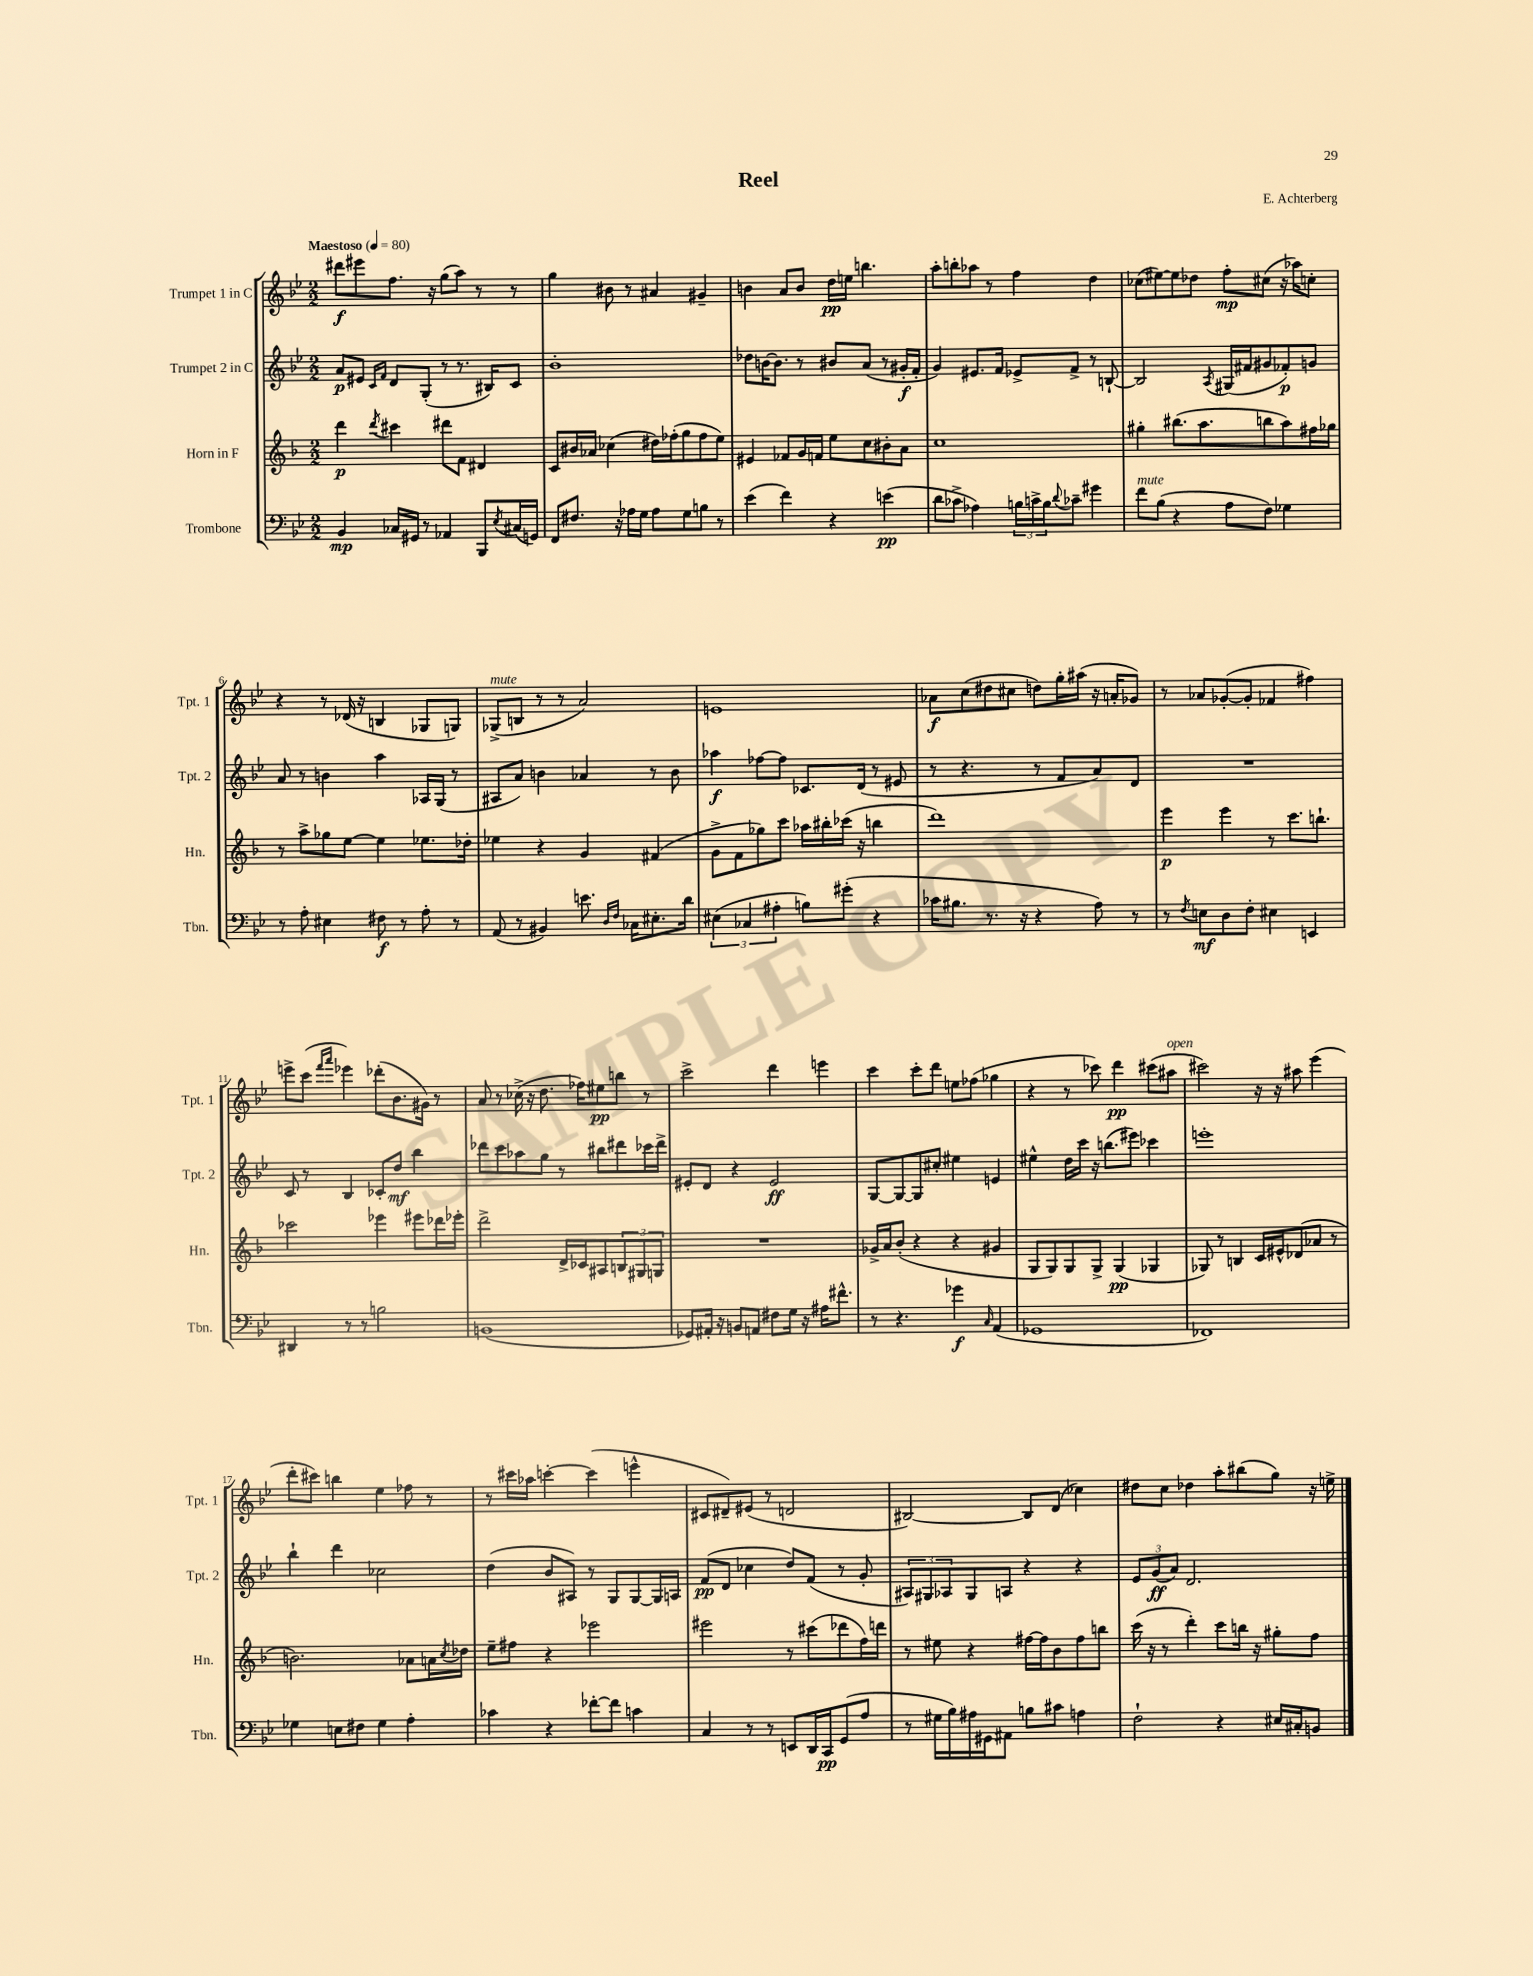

**kern	**dynam	**kern	**dynam	**kern	**dynam	**kern	**dynam
*part4	*part4	*part3	*part3	*part2	*part2	*part1	*part1
*staff4	*staff4	*staff3	*staff3	*staff2	*staff2	*staff1	*staff1
*I"Trombone	*	*I"Horn in F	*	*I"Trumpet 2 in C	*	*I"Trumpet 1 in C	*
*I'Tbn.	*	*I'Hn.	*	*I'Tpt. 2	*	*I'Tpt. 1	*
*clefF4	*	*clefG2	*	*clefG2	*	*clefG2	*
*k[b-e-]	*	*k[b-]	*	*k[b-e-]	*	*k[b-e-]	*
*M2/2	*	*M2/2	*	*M2/2	*	*M2/2	*
*MM80	*	*MM80	*	*MM80	*	*MM80	*
=1	=1	=1	=1	=1	=1	=1	=1
!	!	!	!	!	!	!LO:TX:a:B:t=Maestoso	!
4BB-/	mp	4ddd\	p	8a/L	p	8ddd#X\L	f
.	.	.	.	8e#X/J	.	8eee#X\	.
.	.	.	.	16qqc/LL	.	.	.
.	.	8qddd/	.	16qqf/JJ	.	.	.
16C-X/LL	.	4ccc#X\	.	8d/L	.	8.ff\J	.
16GG#X/JJ	.	.	.	.	.	.	.
8r	.	.	.	(8G'/J	.	.	.
.	.	.	.	.	.	16r	.
4AA-X/	.	8ddd#X\L	.	8r	.	(8gg\L	.
.	.	8f\J	.	8.r	.	8aa\J)	.
8BBB-/L	.	4d#X/	.	.	.	8r	.
.	.	.	.	16B#X/KL)	.	.	.
8qE-/	.	.	.	.	.	.	.
(16C#X/L	.	.	.	8c/J	.	8r	.
16GGn/JJ)	.	.	.	.	.	.	.
=2	=2	=2	=2	=2	=2	=2	=2
8FF/L	.	8c/L	.	1b-'	.	4gg\	.
8.F#X/J	.	16b#X/L	.	.	.	.	.
.	.	16a-X/JJ	.	.	.	.	.
.	.	(4cc-X\	.	.	.	8b#X\	.
16r	.	.	.	.	.	.	.
16A-X\LL	.	.	.	.	.	8r	.
16G\JJ	.	.	.	.	.	.	.
8A-\L	.	16dd#X\LL)	.	.	.	4a#X/	.
.	.	(16ff-X'\J	.	.	.	.	.
8G\	.	8gg\	.	.	.	.	.
8Bn\J	.	8ff-\	.	.	.	4g#X~/	.
8r	.	8ee\J)	.	.	.	.	.
=3	=3	=3	=3	=3	=3	=3	=3
(4e-\	.	4e#X/	.	8dd-X\L	.	4bn\	.
.	.	.	.	[16bn\K	.	.	.
.	.	.	.	8.b\J]	.	.	.
4f\)	.	8f-X/L	.	.	.	8a/L	.
.	.	16g/L	.	8r	.	8b/J	.
.	.	16fn/JJ	.	.	.	.	.
4r	.	8ee\L	.	8b#X/L	.	16dd\LL	pp
.	.	.	.	.	.	16een\JJ	.
.	.	8cc\	.	(8a/J	.	4.bbn\	.
(4en\	pp	8b#X'\	.	8r	.	.	.
.	.	8a\J	.	16g#X'/LL	f	.	.
.	.	.	.	16f'/JJ	.	.	.
=4	=4	=4	=4	=4	=4	=4	=4
8d\L	.	1cc	.	4g/)	.	8aa'\L	.
8c-X^\J	.	.	.	.	.	8bbn'\	.
4A-X\)	.	.	.	8.e#X/L	.	8aa-X\J	.
.	.	.	.	.	.	8r	.
.	.	.	.	16f/Jk	.	.	.
24Bn\LL	.	.	.	8e-X^/L	.	4ff\	.
24cn^\	.	.	.	.	.	.	.
24B\J	.	.	.	.	.	.	.
8qqd/	.	.	.	.	.	.	.
8c-X~\J	.	.	.	8f^/J	.	.	.
4g#X\	.	.	.	8r	.	4dd\	.
.	.	.	.	[8Bn`/	.	.	.
=5	=5	=5	=5	=5	=5	=5	=5
!LO:TX:a:i:t=mute	!	!	!	!	!	!	!
8f\L	.	4gg#X'\	.	2B/]	.	(8cc-X\L	.
(8B-\J	.	.	.	.	.	[8ee#X\)	.
4r	.	(8.bb#X\L	.	.	.	8ee#\]	.
.	.	.	.	.	.	8dd-X\J	.
.	.	8.aa\	.	.	.	.	.
.	.	.	.	8qA/	.	.	.
8A\L	.	.	.	(16G#X/LL	.	8ff'\L	mp
.	.	.	.	16f#X/J	.	.	.
8F\J)	.	8bbn\	.	8g#X/	.	(8cc#X\J	.
4G-X\	.	8aa\)	.	8f-X'/)	p	16r	.
.	.	.	.	.	.	16aa-X\KL)	.
.	.	16ff#X\L	.	8gn/J	.	8ccn'\J	.
.	.	16gg-X\JJ	.	.	.	.	.
!!LO:LB:g=z
=6	=6	=6	=6	=6	=6	=6	=6
8r	.	8r	.	8a/	.	4r	.
8A'\	.	8aa^\L	.	8r	.	.	.
4E#X\	.	8gg-X\	.	4bn\	.	8r	.
.	.	[8ee\J	.	.	.	(16d-X/	.
.	.	.	.	.	.	16r	.
8F#X\	f	4ee\]	.	4aa\	.	4Bn/	.
8r	.	.	.	.	.	.	.
8A'\	.	8.ee-X\L	.	16A-X/LL	.	8G-X/L	.
.	.	.	.	(16G/JJ	.	.	.
8r	.	.	.	8r	.	8Gn/J)	.
.	.	16dd-X'\Jk	.	.	.	.	.
=7	=7	=7	=7	=7	=7	=7	=7
!	!	!	!	!	!	!LO:TX:a:i:t=mute	!
(8AA/	.	4ee-X\	.	8A#X/L	.	(8G-X^/L	.
8r	.	.	.	8a/J)	.	8Bn/J	.
4BB#X/)	.	4r	.	4bn\	.	8r	.
.	.	.	.	.	.	8r	.
8.en\	.	4g/	.	4a-X/	.	2a/)	.
16qqD/LL	.	.	.	.	.	.	.
16qqF/JJ	.	.	.	.	.	.	.
16C-X\KL	.	.	.	.	.	.	.
8.E#X'\	.	(4f#X/	.	8r	.	.	.
.	.	.	.	8b\	.	.	.
16d\Jk	.	.	.	.	.	.	.
=8	=8	=8	=8	=8	=8	=8	=8
(6E#X\	.	8g^\L	.	4aa-X\	f	1en	.
.	.	8f\	.	.	.	.	.
6C-X/	.	.	.	.	.	.	.
.	.	8gg-X\)	.	[8ff-X\L	.	.	.
6A#X'\	.	.	.	.	.	.	.
.	.	8ccc\J	.	8ff-\J]	.	.	.
8Bn\L)	.	16aa-X\LL	.	8.c-X/L	.	.	.
.	.	16bb#X'\	.	.	.	.	.
(8g#X'\J	.	(16ccc-X\JJ	.	.	.	.	.
.	.	16r	.	(16d/Jk	.	.	.
4r	.	4bbn\	.	8r	.	.	.
.	.	.	.	8e#X/	.	.	.
=9	=9	=9	=9	=9	=9	=9	=9
16c-X\KL	.	1ddd)	.	8r	.	8a-X\L	f
8.B#X\J	.	.	.	.	.	.	.
.	.	.	.	4.r	.	(8cc\	.
8.r	.	.	.	.	.	8dd#X\	.
.	.	.	.	.	.	8cc#X\J	.
16r	.	.	.	.	.	.	.
4r	.	.	.	8r	.	8ddn\L)	.
.	.	.	.	8f/L	.	16gg'\L	.
.	.	.	.	.	.	(16aa#X\JJ	.
8A\)	.	.	.	8a/)	.	16r	.
.	.	.	.	.	.	16an'/KL	.
8r	.	.	.	8d/J	.	8g-X/J)	.
=10	=10	=10	=10	=10	=10	=10	=10
8r	.	4eee\	p	1r	.	8r	.
8qF/	.	.	.	.	.	.	.
8En\L	mf	.	.	.	.	8a-X/L	.
8D\	.	4eee\	.	.	.	([8g-X'/	.
8F'\J	.	.	.	.	.	8g-'/J]	.
4E#X\	.	8r	.	.	.	4f-X/	.
.	.	8.ccc\L	.	.	.	.	.
4EEn/	.	.	.	.	.	4ff#X\)	.
.	.	8.bbn`\J	.	.	.	.	.
!!LO:LB:g=z
=11	=11	=11	=11	=11	=11	=11	=11
4DD#X/	.	2ccc-X\	.	8c/	.	8eeen^\L	.
.	.	.	.	8r	.	(8ccc\J	.
.	.	.	.	.	.	16qqfff/LL	.
.	.	.	.	.	.	16qqaaa/JJ	.
8r	.	.	.	4B-/	.	4eee-X\)	.
8r	.	.	.	.	.	.	.
2Bn\	.	4eee-X\	.	8c-X'/L	.	(8ddd-X'\L	.
.	.	.	.	8dd/J	mf	8.b-\	.
.	.	8eee#X\L	.	4bb-\	.	.	.
.	.	.	.	.	.	16g#X\Jk)	.
.	.	16ddd-X\L	.	.	.	8r	.
.	.	16eee-X'\JJ	.	.	.	.	.
=12	=12	=12	=12	=12	=12	=12	=12
(1BBn	.	2ddd^\	.	8ddd-X\L	.	8a/	.
.	.	.	.	8ccc\	.	8r	.
.	.	.	.	8aa-X\	.	(16cc-X^\	.
.	.	.	.	.	.	16r	.
.	.	.	.	8gg\J	.	8.dd\	.
.	.	16d^/LL	.	8r	.	.	.
.	.	16c-X/J	.	.	.	16ff-X\KL)	.
.	.	8A#X/	.	8bb#X\L	.	8ee#X\	pp
.	.	12Bn/	.	8ddd#X\	.	8bbn\J	.
.	.	12G#X/	.	.	.	.	.
.	.	.	.	16ccc-X\L	.	8r	.
.	.	12Gn/J	.	.	.	.	.
.	.	.	.	16ddd#^\JJ	.	.	.
=13	=13	=13	=13	=13	=13	=13	=13
8GG-X/L)	.	1r	.	8e#X'/L	.	2ccc^\	.
16AA#X'/Jk	.	.	.	8d/J	.	.	.
16r	.	.	.	.	.	.	.
8BBn/L	.	.	.	4r	.	.	.
8AAn/J	.	.	.	.	.	.	.
8F#X\L	.	.	.	2e#/	ff	4ddd\	.
16G\Jk	.	.	.	.	.	.	.
16r	.	.	.	.	.	.	.
16A#X\KL	.	.	.	.	.	4eeen\	.
8.f#X^^\J	.	.	.	.	.	.	.
=14	=14	=14	=14	=14	=14	=14	=14
8r	.	16g-X^/LL	.	[8G/L	.	4ccc\	.
.	.	16a/J	.	.	.	.	.
4.r	.	(8b-'/J	.	8G/_	.	.	.
.	.	4r	.	8G/]	.	8ccc'\L	.
.	.	.	.	8cc#X'/J	.	8ddd\J	.
4g-X\	f	4r	.	4ee#X\	.	8een\L	.
.	.	.	.	.	.	(8ff-X\J	.
16qqC/	.	.	.	.	.	.	.
(4AA/	.	4g#X/	.	4en/	.	4gg-X\	.
=15	=15	=15	=15	=15	=15	=15	=15
1GG-X	.	8G/L	.	4ee#X^^\	.	4r	.
.	.	8G/)	.	.	.	.	.
.	.	8G/	.	16dd\LL	.	8r	.
.	.	.	.	16ccc\JJ	.	.	.
.	.	8G^/J	.	16r	.	8ccc-X\)	.
.	.	.	.	(8.bbn\L	.	.	.
.	.	(4G/	pp	.	.	4ddd\	pp
.	.	.	.	8eee#X\J)	.	.	.
.	.	4G-X/	.	4ccc-X\	.	(8ccc#X\L	.
!	!	!	!	!	!	!LO:TX:a:i:t=open	!
.	.	.	.	.	.	8aa#X\J	.
=16	=16	=16	=16	=16	=16	=16	=16
1FF-X)	.	8G-X/)	.	1eeen'	.	2ccc#X\)	.
.	.	8r	.	.	.	.	.
.	.	4Bn/	.	.	.	.	.
.	.	16c/LL	.	.	.	16r	.
.	.	16e#X^^/J	.	.	.	16r	.
.	.	(8d-X/	.	.	.	8aa#X\	.
.	.	8a-X/J	.	.	.	(4eee-\	.
.	.	8r	.	.	.	.	.
!!LO:LB:g=z
=17	=17	=17	=17	=17	=17	=17	=17
4G-X\	.	2.bn\)	.	4bb-`\	.	8ddd'\L	.
.	.	.	.	.	.	8ccc#X\J)	.
8En\L	.	.	.	4ddd\	.	4bbn\	.
8F#X\J	.	.	.	.	.	.	.
4G-\	.	.	.	2cc-X\	.	4ee-\	.
4A'\	.	8a-X\L	.	.	.	8ff-X\	.
.	.	16an\L	.	.	.	8r	.
.	.	8qcc/	.	.	.	.	.
.	.	16dd-X\JJ	.	.	.	.	.
=18	=18	=18	=18	=18	=18	=18	=18
4c-X\	.	8ee~\L	.	(4dd\	.	8r	.
.	.	8ff#X\J	.	.	.	16ccc#X\LL	.
.	.	.	.	.	.	16aa-X\JJ	.
4r	.	4r	.	8b-/L	.	[4cccn'\	.
.	.	.	.	8A#X/J)	.	.	.
[8f-X'\L	.	2eee-X\	.	8r	.	(4ccc\]	.
8f-\J]	.	.	.	8G/L	.	.	.
4cn\	.	.	.	[8G/	.	4eeen^^\	.
.	.	.	.	16G/L]	.	.	.
.	.	.	.	16An/JJ	.	.	.
=19	=19	=19	=19	=19	=19	=19	=19
4C/	.	2eee#X\	.	(8f/L	pp	8c#X/L	.
.	.	.	.	8d/J	.	8d#X~/)	.
8r	.	.	.	4cc-X\	.	(8e#X/J	.
8r	.	.	.	.	.	8r	.
8EEn/L	.	8r	.	8dd/L)	.	2dn/	.
16DD/L	.	(8ccc#X\L	.	(8f/J	.	.	.
16CC/J	pp	.	.	.	.	.	.
(8GG/	.	8ddd-X\	.	8r	.	.	.
8A/J	.	16ff\L)	.	8g'/	.	.	.
.	.	16dddn\JJ	.	.	.	.	.
=20	=20	=20	=20	=20	=20	=20	=20
8r	.	8r	.	12A#X/L)	.	[2B#X/)	.
.	.	.	.	12G#X/	.	.	.
16G#X\LL	.	8ee#X\	.	.	.	.	.
.	.	.	.	12A-X/	.	.	.
16B-\)	.	.	.	.	.	.	.
16A#X\	.	4r	.	8G#/	.	.	.
16GG#X\J	.	.	.	.	.	.	.
8AA#X\J	.	.	.	8An/J	.	.	.
8Bn\L	.	[16ff#X\LL	.	4r	.	8B#/L]	.
.	.	16ff#\J]	.	.	.	.	.
8c#X\J	.	8b-\	.	.	.	(8d/J	.
4An\	.	8ff#\	.	4r	.	4cc-X\)	.
.	.	8bbn\J	.	.	.	.	.
=21	=21	=21	=21	=21	=21	=21	=21
2F`\	.	(16ccc\	.	12e-/L	.	8dd#X\L	.
.	.	16r	.	.	.	.	.
.	.	.	.	(12g/	ff	.	.
.	.	8r	.	.	.	8cc\J	.
.	.	.	.	12a/J)	.	.	.
.	.	4ddd'\)	.	2.d/	.	4dd-X\	.
4r	.	8ccc\L	.	.	.	8aa'\L	.
.	.	16bbn\Jk	.	.	.	(8bb#X\	.
.	.	16r	.	.	.	.	.
16E#X/LL	.	8gg#X'\L	.	.	.	8gg\J)	.
16C#X'/J	.	.	.	.	.	.	.
8BBn/J	.	8ff\J	.	.	.	16r	.
.	.	.	.	.	.	16een^\	.
==	==	==	==	==	==	==	==
*-	*-	*-	*-	*-	*-	*-	*-
